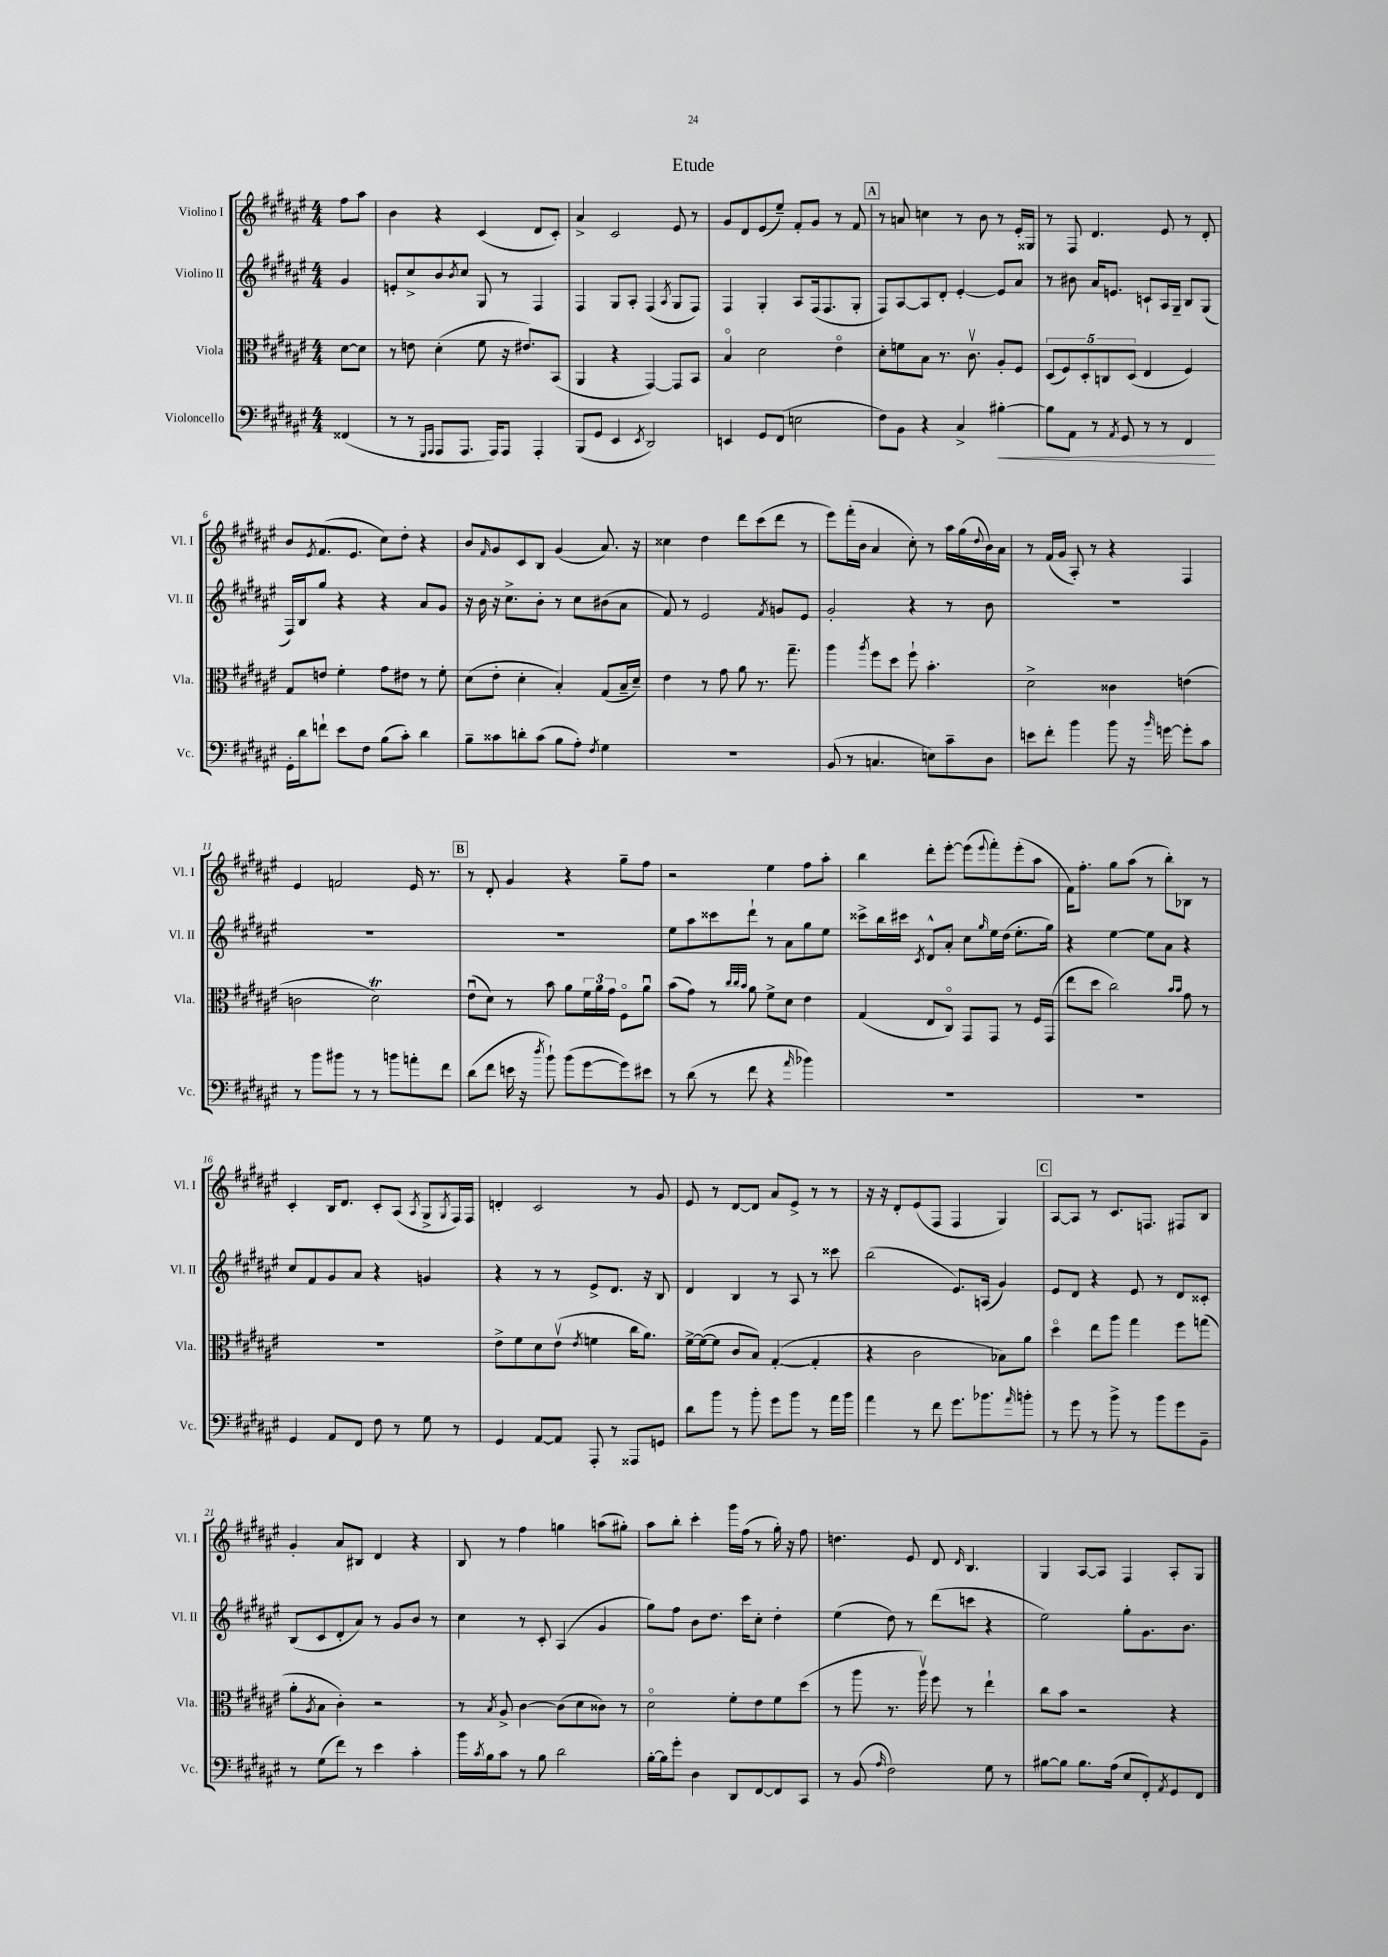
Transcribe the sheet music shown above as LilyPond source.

\header { title = "Etude" }
<<
\new StaffGroup <<
\new Staff = "s0" \with { instrumentName = "Violino I" shortInstrumentName = "Vl. I" } {
    \clef treble \key fis \major \numericTimeSignature \time 4/4 \partial 4
    fis''8 ais''8 |
    b'4 r4 cis'4( dis'8 cis'8-.) |
    ais'4-> cis'2 eis'8 r8 |
    gis'8 dis'8 eis'8( eis''8--) fis'8-. gis'8 r8 fis'8 |
    \mark \markup { \box "A" } r8 a'8 c''4 r8 b'8 r8 eis'16-. gisis16 |
    r8 fis8 dis'4. eis'8 r8 dis'8-. |
    b'8 \acciaccatura { eis'8 } fis'8.( eis'8. cis''8) dis''8-. r4 |
    b'8 \grace { fis'16 } gis'8 cis'8 b8 gis'4( ais'8.) r16 |
    cisis''4 dis''4 dis'''8 cis'''8( dis'''8 r8 |
    eis'''8) fis'''16-.( b'16 ais'4 cis''8-.) r8 ais''16 gis''16( \appoggiatura { dis''8 } b'16) ais'16 |
    r8 fis'16( gis'16 ais8-.) r8 r4 fis4 |
    eis'4 f'2 eis'16 r8. |
    \mark \markup { \box "B" } r8 dis'8-. gis'4 r4 gis''8-- fis''8 |
    r2 eis''4 fis''8 ais''8-. |
    b''4 dis'''8-. eis'''8~-. eis'''8( \appoggiatura { eis'''8 } fis'''8-.) eis'''8-.( ais''8 |
    fis'16) fis''8.-. gis''8 ais''8( r8 b''8-.) bes8 r8 |
    cis'4-. b16 dis'8. cis'8-. ais8( \acciaccatura { ais8 } gis8-> \acciaccatura { gis8 } fis16) fis16 |
    d'4-. cis'2 r8 gis'8 |
    eis'8 r8 dis'8~ dis'8 ais'8 eis'8-> r8 r8 |
    r16 r16 dis'8-. eis'8( fis8 fis4 gis4) |
    \mark \markup { \box "C" } ais8~ ais8 r8 cis'8. f8. fis8 b8 |
    gis'4-. ais'8 bis8 dis'4 r4 |
    b8 r8 fis''4 g''4 a''8( gis''8-.) |
    ais''8 b''8-. cis'''4-. gis'''16 fis''16( r8 gis''16-.) r16 fis''8 |
    d''4. eis'8 dis'8 \grace { dis'16 } b4. |
    gis4 ais8~ ais8 fis4 ais8-. gis8 \bar "|." |
}
\new Staff = "s1" \with { instrumentName = "Violino II" shortInstrumentName = "Vl. II" } {
    \clef treble \key fis \major \numericTimeSignature \time 4/4 \partial 4
    gis'4 |
    e'8-. cis''8-> b'8 \acciaccatura { b'8 } cis''8 gis8 r8 fis4 |
    fis4 gis8 ais8-. fis4( \acciaccatura { ais8 } gis8 fis8) |
    fis4 gis4-. ais8 fis16( fis8. gis8-. |
    \mark \markup { \box "A" } fis8) ais8~ ais8 dis'8-. eis'4~-. eis'8 ais'8 |
    r8 bis'8 ais'16 e'8. c'8-! ais16 gis16-- b8 gis8( |
    fis16) b16 gis''8 r4 r4 ais'8 gis'8 |
    r16 b'16 r16 cis''8.-> b'8-. r8 cis''8 bis'8( ais'8 |
    fis'8) r8 eis'2 \acciaccatura { fis'8 } g'8 eis'8 |
    gis'2-. r4 r8 b'8 |
    R1 |
    R1 |
    \mark \markup { \box "B" } R1 |
    eis''8 ais''8 cisis'''8 dis'''8-! r8 ais'8 gis''8 eis''8 |
    cisis'''8-> b''16 cis'''16 \acciaccatura { cis'8 } dis'8-^ ais'8-. cis''8 \grace { gis''16 } eis''16 dis''16( eis''8.-. gis''16) |
    r4 eis''4~ eis''8 ais'8 r4 |
    cis''8 fis'8 gis'8 ais'8 r4 g'4 |
    r4 r8 r8 eis'8-> dis'8. r16 b8 |
    dis'4 b4 r8 ais8 r8 cisis'''8 |
    b''2( eis'8.) a16( gis'4) |
    \mark \markup { \box "C" } eis'8 dis'8 r4 eis'8 r8 dis'8 cisis'8-. |
    b8( cis'8 dis'8-. ais'8) r8 gis'8 b'8 r8 |
    cis''4 r8 cis'8-. ais4( gis'4 |
    gis''8) fis''8 b'8 dis''8. cis'''16 cis''8-. dis''4-. |
    eis''4( dis''8) r8 dis'''8( c'''8 r4 |
    eis''2) gis''8-. gis'8. b'8. \bar "|." |
}
\new Staff = "s2" \with { instrumentName = "Viola" shortInstrumentName = "Vla." } {
    \clef alto \key fis \major \numericTimeSignature \time 4/4 \partial 4
    dis'8~ dis'8 |
    r8 e'8 dis'4-.( fis'8 r16 eis'8.) b,8( |
    ais,4 r4 gis,4~) gis,8 b,8 |
    b4\flageolet dis'2 eis'4\flageolet |
    \mark \markup { \box "A" } dis'8-. f'8 b8 r8. cis'8.\upbow ais8-. fis8 |
    \tuplet 5/4 { dis8( fis8) dis8-. c8 dis8( } eis4 fis4) |
    gis8 e'8 fis'4-. gis'8 eis'8 r8 fis'8-. |
    dis'8( eis'8-. dis'4-. b4-.) gis8( b16-- dis'16--) |
    eis'4 r8 gis'8 ais'8 r8. gis''8.-- |
    ais''4 \acciaccatura { ais''8 } fis''8 dis''8 fis''8-! b'4.-. |
    dis'2-> cisis'4 e'4( |
    c'2 dis'2\trill) |
    \mark \markup { \box "B" } eis'8\downbow( dis'8) r8 b'8 ais'8 \tuplet 3/2 { fis'16 ais'16 gis'16 } fis8\flageolet ais'8\downbow |
    b'8( gis'8) r8 \grace { cis''32 cis''32 b'32 } ais'8 fis'8-> dis'8 eis'4 |
    gis4( eis8 cis8\flageolet) gis,8 gis,8 r8 fis16 gis,16( |
    eis''8 dis''8 cis''2) \grace { b'16 b'16 } gis'8 r8 |
    R1 |
    eis'8-> fis'8 dis'8 eis'8\upbow( \acciaccatura { eis'8 } f'4 cis''16 ais'8.) |
    fis'16~-> fis'16~( fis'8 cis'8 b8) gis4~-.( gis4-. |
    r4 cis'2 bes8) ais'8 |
    \mark \markup { \box "C" } dis''4\flageolet eis''8 ais''8 gis''4 fis''8 g''8( |
    ais'8-. \acciaccatura { ais8 } b8 cis'4-.) r2 |
    r8 \acciaccatura { b8 } ais8-> cis'4~ cis'8( dis'8 cisis'8) r8 |
    dis'2\flageolet fis'8-. eis'8 fis'8 dis''8( |
    r8 ais''8 r8. ais''16\upbow) fis''8 r8 eis''4-! |
    cis''8 b'8 r2 r4 \bar "|." |
}
\new Staff = "s3" \with { instrumentName = "Violoncello" shortInstrumentName = "Vc." } {
    \clef bass \key fis \major \numericTimeSignature \time 4/4 \partial 4
    fisis,4( |
    r8 r8 \grace { gis,,16 ais,,16 } ais,,8 ais,,8. ais,,16) ais,,8 ais,,4-. |
    b,,8( gis,8 eis,4 \acciaccatura { eis,8 } dis,2) |
    e,4 gis,8 fis,8( e2 |
    \mark \markup { \box "A" } fis8) b,8 r4 cis4-> bis4~-.\< |
    bis8 ais,8 r8 \acciaccatura { ais,8 } gis,8 r8 r8 fis,4\! |
    gis,16-. dis'16 f'8-! eis'8 fis8 b8( cis'8-.) dis'4 |
    b8-- cisis'8 d'8-. cisis'8( b8 ais8-.) \acciaccatura { fis8 } gis4 |
    R1 |
    b,8( r8 c4. e8) cis'8-- dis8 |
    e'8 fis'8-. b'4 b'8 r16 \grace { b'16 } g'16~ g'8-. cis'8 |
    r8 b'8 bis'8 r8 r8 b'8 a'8-. fis'8 |
    \mark \markup { \box "B" } dis'8( fis'8 e'16 r16 \acciaccatura { dis''8 } b'8-!) b'8( gis'8~ gis'8) eis'8 |
    r8 dis'8( r8 fis'8 r4 \grace { ais'16 } bes'4) |
    R1 |
    R1 |
    gis,4 ais,8 fis,8 fis8 r8 gis8 r8 |
    gis,4 ais,8~ ais,8 ais,,8-. r8 aisis,,8 g,8 |
    dis'8 b'8 r8 b'8-. gis'8 b'8 r8 ais'16 b'16 |
    ais'4 r8 fis'8 gis'8. bes'8. \grace { ais'16 } b'8-. |
    \mark \markup { \box "C" } r8 gis'8 r8 b'8-> r8 b'8 gis'8 b,8-- |
    r8 gis8( fis'8) r8 eis'4 cis'4-. |
    b'16 \acciaccatura { cis'8 } b16 cis'8 r8 b8 dis'2 |
    b16~-. b16 gis'8-. dis4 dis,8 fis,8~ fis,8 cis,8 |
    r8 b,8( \grace { ais16 } fis2) gis8 r8 |
    bis8~ bis8 bis8. ais16( eis8 fis,8-.) \acciaccatura { ais,8 } gis,8 fis,8 \bar "|." |
}
>>
>>
